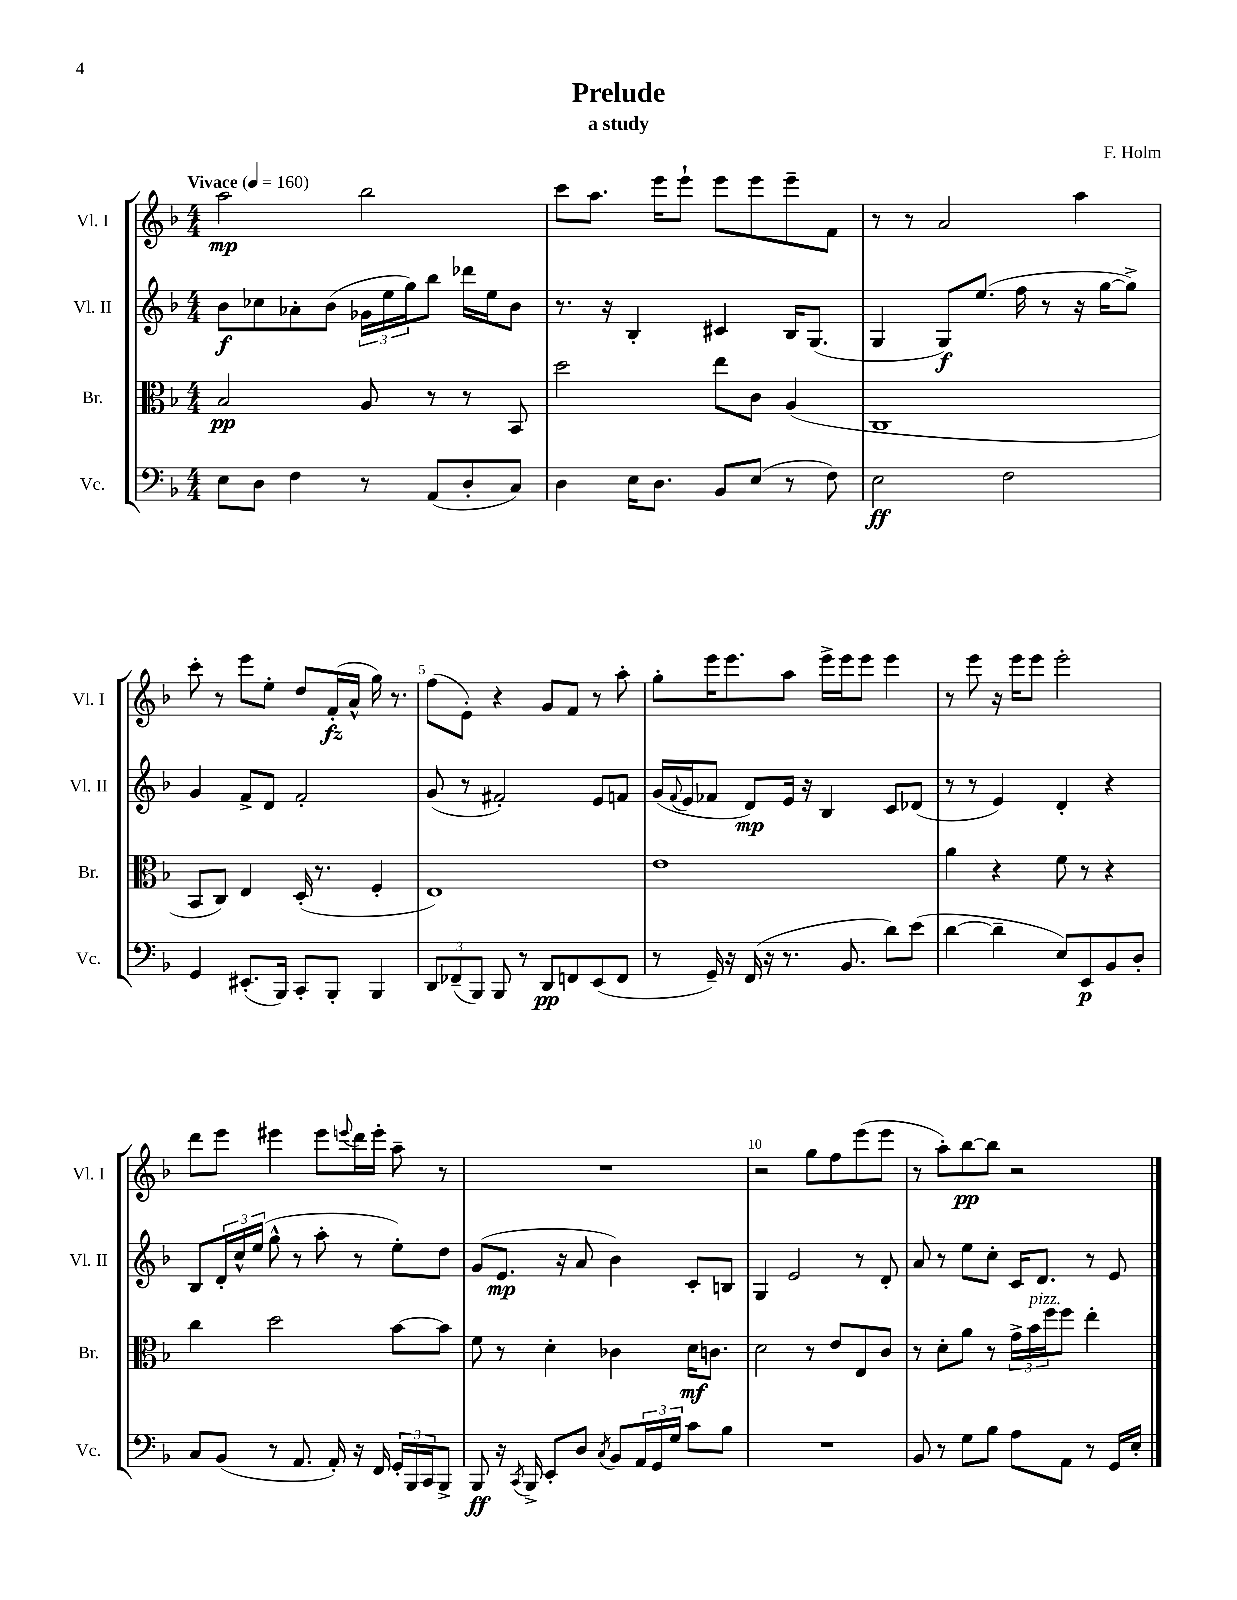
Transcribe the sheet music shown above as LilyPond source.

\header { title = "Prelude" composer = "F. Holm" subtitle = "a study" }
<<
\new StaffGroup <<
\new Staff = "s0" \with { instrumentName = "Vl. I" shortInstrumentName = "Vl. I" } {
    \clef treble \key f \major \numericTimeSignature \time 4/4 \tempo "Vivace" 4 = 160
    a''2\mp bes''2 |
    c'''8 a''8. e'''16 e'''8-! e'''8 e'''8 e'''8-- f'8 |
    r8 r8 a'2 a''4 |
    c'''8-. r8 e'''8 e''8-. d''8 f'16-.\fz( a'16-^ g''16) r8. |
    f''8( e'8-.) r4 g'8 f'8 r8 a''8-. |
    g''8-. e'''16 e'''8. a''8 e'''16-> e'''16 e'''8 e'''4 |
    r8 e'''8 r16 e'''16 e'''8 e'''2-. |
    d'''8 e'''8 eis'''4 eis'''8 \appoggiatura { e'''8 } d'''16 e'''16-. a''8-- r8 |
    R1 |
    r2 g''8 f''8 e'''8( e'''8 |
    r8 a''8-.) bes''8~\pp bes''8 r2 \bar "|." |
}
\new Staff = "s1" \with { instrumentName = "Vl. II" shortInstrumentName = "Vl. II" } {
    \clef treble \key f \major \numericTimeSignature \time 4/4
    bes'8\f ces''8 aes'8-. bes'8( \tuplet 3/2 { ges'16 e''16 g''16) } bes''8 des'''16 e''16 bes'8 |
    r8. r16 bes4-. cis'4 bes16 g8.( |
    g4 g8\f) e''8.( f''16 r8 r16 g''16~ g''8->) |
    g'4 f'8-> d'8 f'2-. |
    g'8( r8 fis'2-.) e'8 f'8 |
    g'16( \appoggiatura { f'8 } e'16 fes'8 d'8\mp) e'16 r16 bes4 c'8 des'8( |
    r8 r8 e'4) d'4-. r4 |
    bes8 \tuplet 3/2 { d'16-. c''16-^ e''16( } g''8-^ r8 a''8-. r8 e''8-.) d''8 |
    g'8( e'8.\mp r16 a'8 bes'4) c'8-. b8 |
    g4 e'2 r8 d'8-. |
    a'8 r8 e''8 c''8-. c'16 d'8. r8 e'8 \bar "|." |
}
\new Staff = "s2" \with { instrumentName = "Br." shortInstrumentName = "Br." } {
    \clef alto \key f \major \numericTimeSignature \time 4/4
    bes2\pp a8 r8 r8 bes,8 |
    d''2 e''8 c'8 a4( |
    c1 |
    bes,8 c8) e4 d16-.( r8. f4-. |
    e1) |
    e'1 |
    a'4 r4 f'8 r8 r4 |
    c''4 d''2 bes'8~ bes'8 |
    f'8 r8 d'4-. ces'4 d'16\mf c'8. |
    d'2 r8 e'8 e8 c'8 |
    r8 d'8-. a'8 r8 \tuplet 3/2 { g'16-> bes'16^\markup { \italic "pizz." } f''16 } f''8 e''4-. \bar "|." |
}
\new Staff = "s3" \with { instrumentName = "Vc." shortInstrumentName = "Vc." } {
    \clef bass \key f \major \numericTimeSignature \time 4/4
    e8 d8 f4 r8 a,8( d8-. c8) |
    d4 e16 d8. bes,8 e8( r8 f8) |
    e2\ff f2 |
    g,4 eis,8.-.( bes,,16) c,8-. bes,,8-. bes,,4 |
    \tuplet 3/2 { d,8 fes,8--( bes,,8) } bes,,8 r8 d,8\pp f,8 e,8( f,8 |
    r8 g,16--) r16 f,16( r16 r8. bes,8. d'8) e'8( |
    d'4~ d'4-- e8) e,8\p bes,8 d8-. |
    c8 bes,8( r8 a,8. a,16-.) r16 f,16 \tuplet 3/2 { g,16-. bes,,16 c,16 } bes,,8-> |
    bes,,8\ff r16 \acciaccatura { c,8 } bes,,16-> e,8-. d8 \acciaccatura { c8 } bes,8 \tuplet 3/2 { a,16 g,16 g16 } c'8 bes8 |
    R1 |
    bes,8 r8 g8 bes8 a8 a,8 r8 g,16 e16-. \bar "|." |
}
>>
>>
\layout { \context { \Score \override BarNumber.break-visibility = ##(#f #t #t) barNumberVisibility = #(every-nth-bar-number-visible 5) } }
